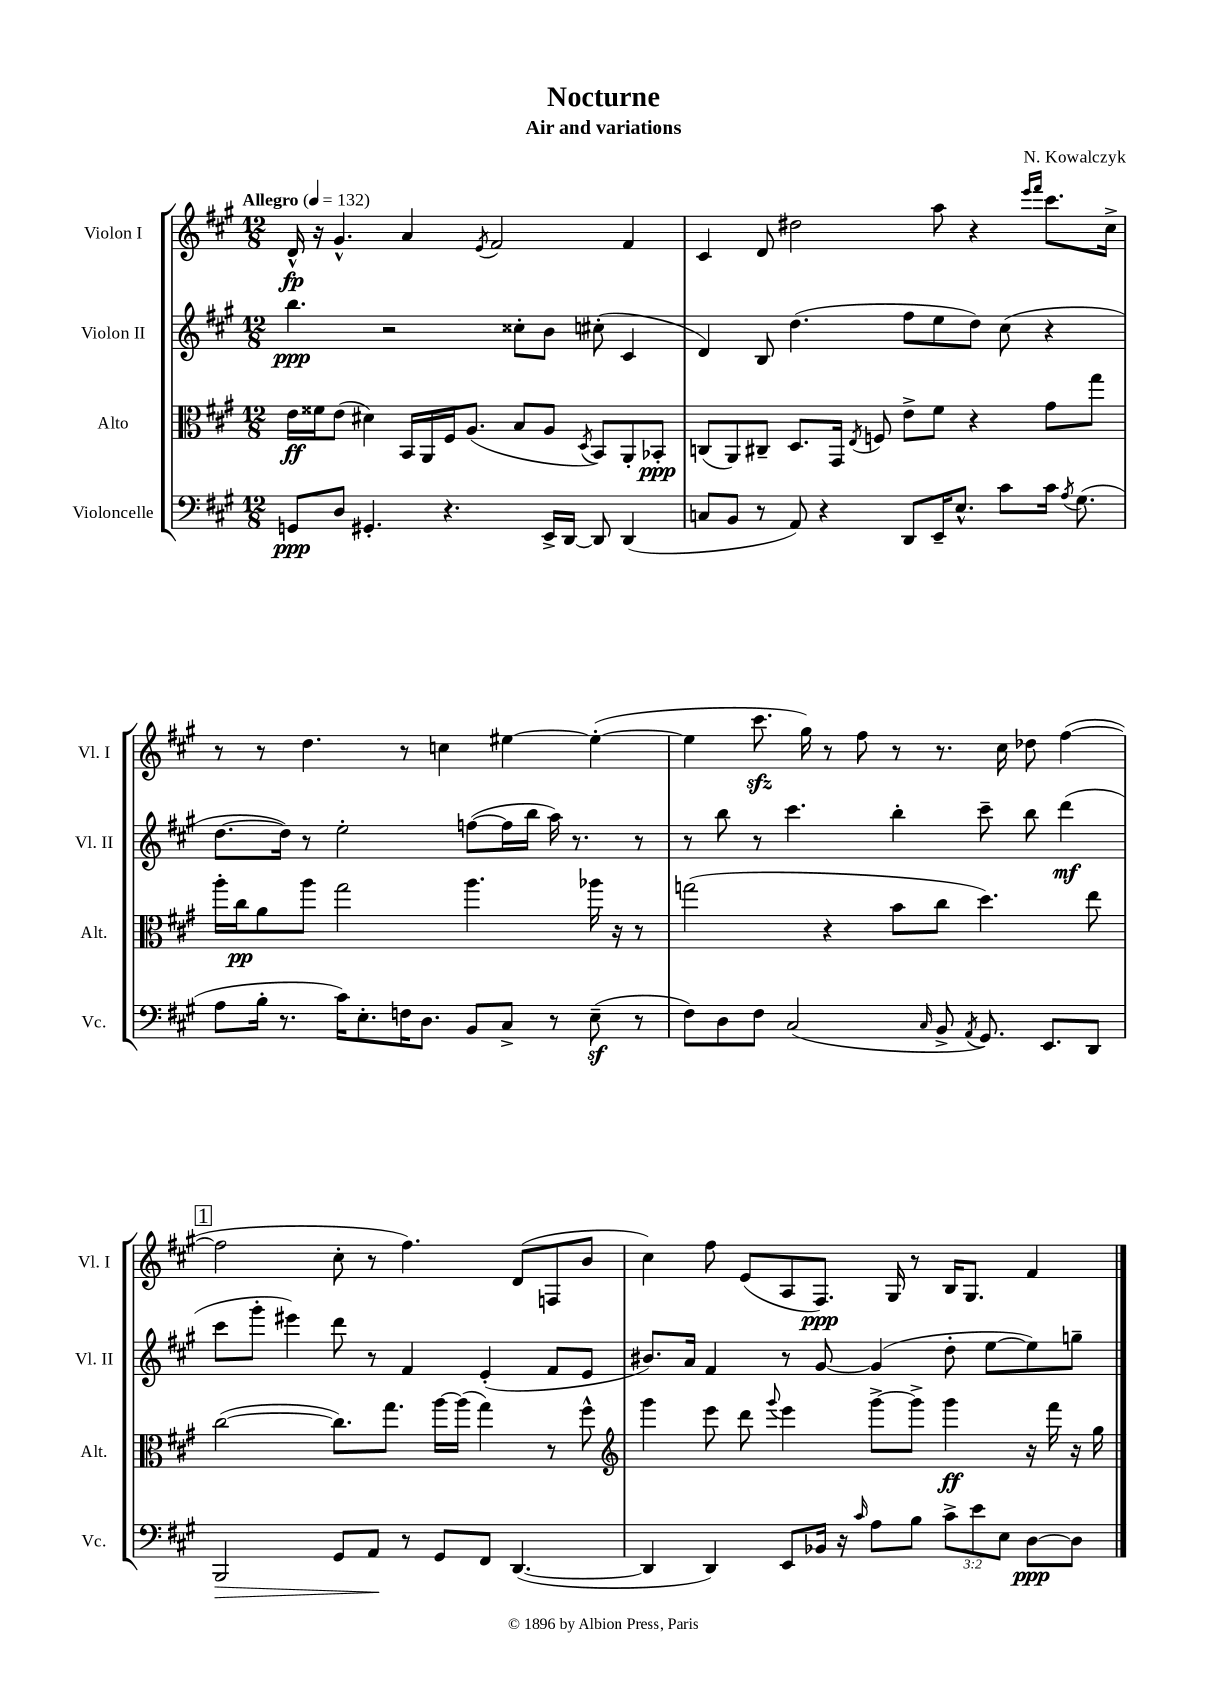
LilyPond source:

\header { title = "Nocturne" composer = "N. Kowalczyk" subtitle = "Air and variations" }
<<
\new StaffGroup <<
\new Staff = "s0" \with { instrumentName = "Violon I" shortInstrumentName = "Vl. I" } {
    \clef treble \key a \major \numericTimeSignature \time 12/8 \tempo "Allegro" 4 = 132
    \autoBeamOff d'16-^\fp r16 gis'4.-^ a'4 \acciaccatura { e'8 } fis'2 fis'4 |
    cis'4 d'8 dis''2 a''8 r4 \grace { e'''16[ fis'''16] } cis'''8.[ cis''16]-> |
    r8 r8 d''4. r8 c''4 eis''4~ eis''4~-.( |
    eis''4 cis'''8.\sfz gis''16) r8 fis''8 r8 r8. cis''16 des''8 fis''4~( |
    \mark \markup { \box "1" } fis''2 cis''8-. r8 fis''4.) d'8[( f8 b'8] |
    cis''4) fis''8 e'8[( a8 fis8.]\ppp) gis16 r8 b16[ gis8.] fis'4 \bar "|." |
}
\new Staff = "s1" \with { instrumentName = "Violon II" shortInstrumentName = "Vl. II" } {
    \clef treble \key a \major \numericTimeSignature \time 12/8
    \autoBeamOff b''4.\ppp r2 cisis''8[-. b'8] cis''8-.( cis'4 |
    d'4) b8 d''4.( fis''8[ e''8 d''8]) cis''8( r4 |
    d''8.[~ d''16]) r8 e''2-. f''8[~( f''16 b''16] a''16) r8. r8 |
    r8 b''8 r8 cis'''4. b''4-. cis'''8-- b''8 d'''4\mf( |
    \mark \markup { \box "1" } cis'''8[ gis'''8]-. eis'''4) d'''8 r8 fis'4 e'4-.( fis'8[ e'8] |
    bis'8.[) a'16] fis'4 r8 gis'8~ gis'4( d''8-. e''8[~ e''8) g''8]-- \bar "|." |
}
\new Staff = "s2" \with { instrumentName = "Alto" shortInstrumentName = "Alt." } {
    \clef alto \key a \major \numericTimeSignature \time 12/8
    \autoBeamOff e'16[\ff fisis'16 e'8]( dis'4) b,16[ a,16 fis16 a8.]( b8[ a8] \acciaccatura { d8 } b,8[) a,8-. bes,8]-.\ppp |
    c8[( a,8) cis8]-- d8.[ gis,16] \acciaccatura { e8 } f8 e'8[-> fis'8] r4 gis'8[ gis''8] |
    a''16[-. cis''16\pp a'8 a''8] gis''2 a''4. aes''16 r16 r8 |
    g''2( r4 b'8[ cis''8] d''4.) e''8 |
    \mark \markup { \box "1" } cis''2~( cis''8.[) gis''8.] a''16[~ a''16]( gis''4) r8 fis''8-^ |
    \clef treble gis'''4 e'''8 d'''8 \appoggiatura { gis'''8 } e'''4 gis'''8[~-> gis'''8]-> gis'''4\ff r16 fis'''16 r16 gis''16 \bar "|." |
}
\new Staff = "s3" \with { instrumentName = "Violoncelle" shortInstrumentName = "Vc." } {
    \clef bass \key a \major \numericTimeSignature \time 12/8 \override Staff.TupletNumber.text = #tuplet-number::calc-fraction-text
    \autoBeamOff g,8[\ppp d8] gis,4.-. r4. e,16[-> d,16]~ d,8 d,4( |
    c8[ b,8] r8 a,8) r4 d,8[ e,16-- e8.]-^ cis'8[ cis'16] \acciaccatura { a8 } gis8.( |
    a8[ b16]-. r8. cis'16[) e8.-. f16 d8.] b,8[ cis8]-> r8 e8--\sf( r8 |
    fis8[) d8 fis8] cis2( \grace { cis16 } b,8-> \acciaccatura { a,8 } gis,8.) e,8.[ d,8] |
    \mark \markup { \box "1" } b,,2\> gis,8[ a,8]\! r8 gis,8[ fis,8] d,4.~( |
    d,4 d,4) e,8[ bes,16] r16 \grace { cis'16 } a8[ b8] \tuplet 3/2 { cis'8[-> e'8 e8] } d8[~\ppp d8] \bar "|." |
}
>>
>>
\layout { \context { \Score \remove "Bar_number_engraver" } }
